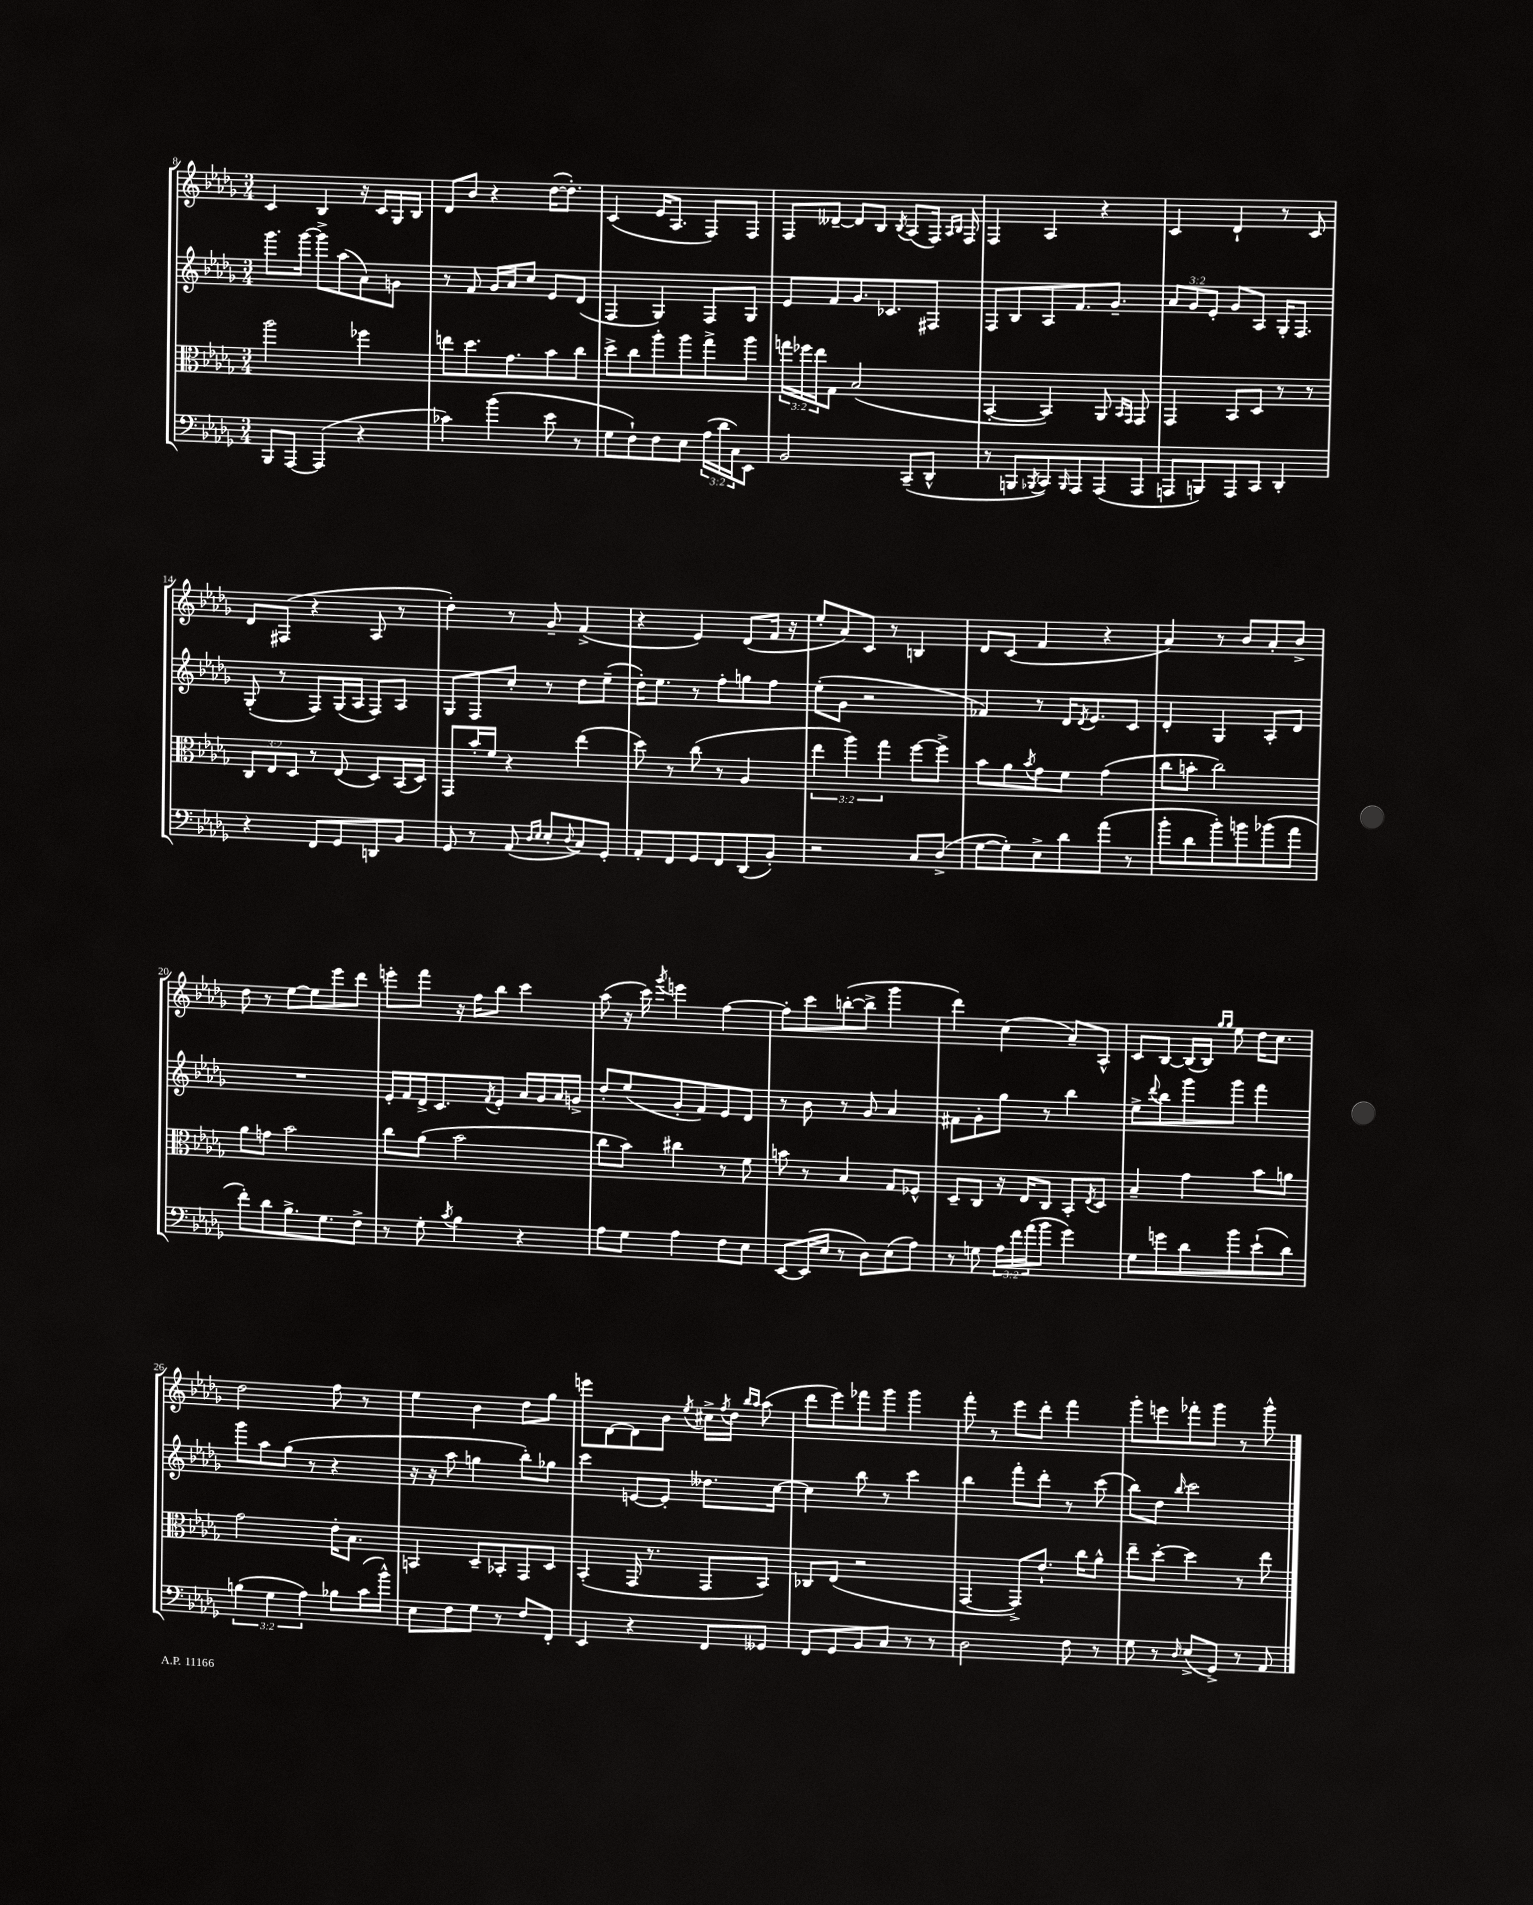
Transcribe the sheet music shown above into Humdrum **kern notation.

**kern	**kern	**kern	**kern
*staff4	*staff3	*staff2	*staff1
*clefF4	*clefC3	*clefG2	*clefG2
*k[b-e-a-d-g-]	*k[b-e-a-d-g-]	*k[b-e-a-d-g-]	*k[b-e-a-d-g-]
*M3/4	*M3/4	*M3/4	*M3/4
8BBB-/L	2aa-\	8.ggg-\L	4c/
[8AAA-/J	.	.	.
.	.	[16ggg-\Jk	.
(4AAA-/]	.	8ggg-^\]L	4B-/
.	.	(8aa-\	.
4r	4ff-\	8a-\)	16r
.	.	.	16c/LL
.	.	8g\J	16G-/
.	.	.	16B-/JJ
=	=	=	=
4c-\)	8ee\L	8r	8d-/L
.	8.dd-\	8f/	8b-/J
(4b-\	.	16g-/LL	4r
.	8.g-\	16a-/J	.
.	.	8cc/J	.
8e-\	8b-\	8e-/L	([16dd-\LK
.	.	.	8.dd-'\]J)
8r	8cc\J	(8d-/J	.
=	=	=	=
8G-\L	8dd-^\L	4F/	(4c/
8F`\)	8cc\	.	.
8F\	8aa-'\	4G-/)	16e-/LK
.	.	.	8.A-/J
8E-\J	8aa-\	.	.
(24A-\LL	8gg-^\	8F/L	8F/L)
24d-\	.	.	.
24C\J)	.	.	.
8EE-\J	8aa-\J	8G-/J	8F/J
=	=	=	=
2BB-/	24gg\LL	8e-/L	8F/L
.	24ff-\	.	.
.	24ee-\J	.	.
.	8G-\J	8f/	[8d--~/J
.	(2B-/	8.g-/	8d--/]L
.	.	.	8B-/J
.	.	8.c-/	.
.	.	.	8qB-/
(8CC~/L	.	.	(8A-/L
8DD-^^/J	.	8F#/J	16F/Jk)
.	.	.	16qqA-/LL
.	.	.	16qqB-/JJ
.	.	.	16F/
=	=	=	=
8r	[4BB-'/	8F/L	4F/
8BBB/L	.	8B-/	.
8qBBB-/	.	.	.
8CC/)	4BB-/])	8A-/	4A-/
16qqBBB-/	.	.	.
8AAA-/	.	8.f/	.
(8AAA-/	8AA-/	.	4r
.	.	8.g-~/J	.
.	16qqBB-/LL	.	.
.	16qqGG-/JJ	.	.
8AAA-/J	8GG-/	.	.
=	=	=	=
8AAA/L	4GG-/	12a-/L	4c/
.	.	12g-/	.
8BBB/)	.	.	.
.	.	12e-'/J	.
8AAA/	8BB-/L	8g-/L	4d-`/
8CC/J	8D-/J	8A-/J	.
4DD-'/	8r	16G-'/LK	8r
.	.	8.F/J	.
.	8r	.	8c/
=	=	=	=
4r	12C/L	(8G-'/	8d-/L
.	12E-/	.	.
.	.	8r	(8F#/J
.	12D-/J	.	.
8FF/L	8r	8F/L)	4r
8GG-/	(8E-/	(16G-/L	.
.	.	16A-/JJ	.
8DD/	8D-/L)	8F/L)	8A-/
8BB-/J	(16BB-/L	8A-/J	8r
.	16D-/JJ)	.	.
=	=	=	=
8GG-/	8GG-/L	8G-/L	4dd-'\)
8r	16b-'/L	8F/	.
.	16f/JJ	.	.
(8AA-/	4r	8cc'/J	8r
16qqD-/LL	.	.	.
16qqE-/JJ	.	.	.
8E-'/L	.	8r	8g-~/
8qqD-/	.	.	.
8C/)	(4ee-\	8dd-\L	(4f^/
8GG-'/J	.	(8ee-~\J	.
=	=	=	=
8AA-'/L	8dd-\)	16dd-'\LK)	4r
.	.	8.ee-\J	.
8FF/	8r	.	.
8GG-/	(8cc\	8r	4e-/)
8FF/	8r	8ff'\L	.
(8DD-/	4A-/	8gg\	(8d-/L
8BB-'/J)	.	8ff\J	16f/Jk
.	.	.	16r
=	=	=	=
2r	6ee-\	(8ee-'\L	8ee-'/L
.	.	8g-\J	8a-/)
.	6aa-\)	.	.
.	.	2r	8c/J
.	6gg-\	.	.
.	.	.	8r
8C/L	[8ff\L	.	4B/
(8D-^/J	8ff^\]J	.	.
=	=	=	=
[8G-\L	8b-\L	4f-/)	8d-/L
8G-'\])	8a-\	.	(8c/J
.	8qb-/	.	.
8E-^\	8g-\	8r	4f/
8d-\	8f\J	16d-/LK	.
.	.	8qd-/	.
.	.	8.e-/	.
(8a-\J	(4g-\	.	4r
8r	.	8c/J	.
=	=	=	=
8b-'\L	8cc\L	4d-'/	4a-/)
8d-\	8b'\J	.	.
8b-'\)	2cc\)	4G-/	8r
8b\	.	.	8b-/L
(8b-\	.	8A-'/L	8a-'/
8a-\J	.	8d-/J	8b-^/J
=	=	=	=
8f'\L)	8a-\L	2.r	8dd-\
8d-\	8g\J	.	8r
8.B-^\	2b-\	.	[8ee-\L
.	.	.	8ee-\]
8.G-\	.	.	.
.	.	.	8eee-\
8F^\J	.	.	8ddd-\J
=	=	=	=
8r	8cc\L	16e-'/LL	8eee'\L
.	.	16f/	.
8G-'\	(8a-\J	16d-^/J	8fff\J
.	.	8.c/	.
8qc/	.	.	.
4B-\	2b-\	.	16r
.	.	.	16ff\LK
.	.	8qf/	.
.	.	8e-'/J	8bb-\J
4r	.	16a-/LL	4ccc\
.	.	16g-/	.
.	.	16a-/	.
.	.	16g^/JJ	.
=	=	=	=
8A-\L	8cc\L	8dd-'/L	(8aa-\
8G-\J	8b-\J)	(8ee-/	16r
.	.	.	16ccc\)
.	.	.	8qggg-/
4A-\	4cc#\	8g-'/	4eee\
.	.	8f/)	.
8F\L	8r	8e-/	[4ff\
8E-\J	8f\	8d-/J	.
=	=	=	=
[8EE-/L	8b\	8r	8ff'\]L
(16EE-/]L	8r	8b-\	8ccc\
16E-/JJ	.	.	.
8r	4B-/	8r	([8bb'\
8D-\L)	.	8g-/	8bb^\]J
(8E-\	8G-/L	4a-/	4ggg-\
8A-\J)	8F-^^/J	.	.
=	=	=	=
8r	8D-~/L	8f#\L	4ddd-\)
8G\	8C/J	8g-'\	.
24A-\LL	16r	8gg-\J	(4cc\
24f\	.	.	.
.	16E-/LK	.	.
(24a-\J	.	.	.
8b-\J	8C/J	8r	.
4g-\)	8BB-'/L	4bb-\	8a-~/L)
.	8qE-/	.	.
.	8D-/J	.	8A-^^/J
=	=	=	=
8G-\L	4B-~/	8ee-^\L	8c/L
.	.	8qqddd-/	.
8g\	.	8bb-\	[8B-/J
8d-\	4g-\	8ggg-\	(16B-/]LL
.	.	.	16B-/JJ)
.	.	.	16qqgg-/LL
.	.	.	16qqgg-/JJ
8b-\	.	8ggg-\J	8ee-\
(8e-`\	8b-\L	4fff\	16dd-\LK
.	.	.	8.cc\J
8d-\J)	8a\J	.	.
=	=	=	=
(6B\	2g-\	8ggg-\L	2dd-\
.	.	8aa-\	.
6G-\	.	.	.
.	.	(8gg-\J	.
6A-\)	.	.	.
.	.	8r	.
8B-\L	16e-'\LK	4r	8ff\
.	8.B-\J	.	.
(16c\L	.	.	8r
16b-^^\JJ)	.	.	.
=	=	=	=
8E-\L	4BB/	16r	4ee-\
.	.	16r	.
8F\	.	8aa-\	.
8G-\J	8D-~/L	4gg\	4b-\
8r	8BB-'/	.	.
8F/L	8GG-/	8bb-'\L)	8dd-\L
8FF'/J	8D-/J	8gg-\J	8gg-\J
=	=	=	=
4EE-/	(4BB-'/	4ccc\	8eee\L
.	.	.	[8d-\
4r	16GG-/	[8e/L	8d-\]
.	8.r	.	.
.	.	8e'/]J	8b-\J
.	.	.	8qee-/
8FF/L	8GG-/L	8.dd--\L	16cc#^\LL
.	.	.	8qff/
.	.	.	16dd-\JJ
.	.	.	16qqbb-/LL
.	.	.	16qqaa-/JJ
8GG--/J	8BB-/J)	.	(8aa-\
.	.	[16cc\Jk	.
=	=	=	=
8FF/L	8C-/L	4cc\]	8ddd-\L
8GG-/	(8E-/J	.	8eee-\)
8BB-/	2r	8bb-\	8fff-\
8C/J	.	8r	8ggg-\J
8r	.	4ccc\	4ggg-\
8r	.	.	.
=	=	=	=
2D-\	[4GG-/	4bb-\	8fff'\
.	.	.	8r
.	8GG-^/]L)	8fff'\L	8eee-\L
.	8.e-`/J	8ddd-'\J	8ddd-'\J
8F\	.	8r	4fff\
.	16cc\LK	.	.
8r	8a-^^\J	(8ccc\	.
=	=	=	=
8G-\	8ee-~\L	8bb-\L)	8ggg-'\L
8r	[8dd-'\J	8dd-\J	8eee\
16qqD-/	.	16qqbb-/	.
(8E-^/L	4dd-\]	2ccc\	8fff-'\
8GG-^/J)	.	.	8ggg-\J
8r	8r	.	8r
8AA-/	8ee-\	.	8ggg-^^\
==	==	==	==
*-	*-	*-	*-
